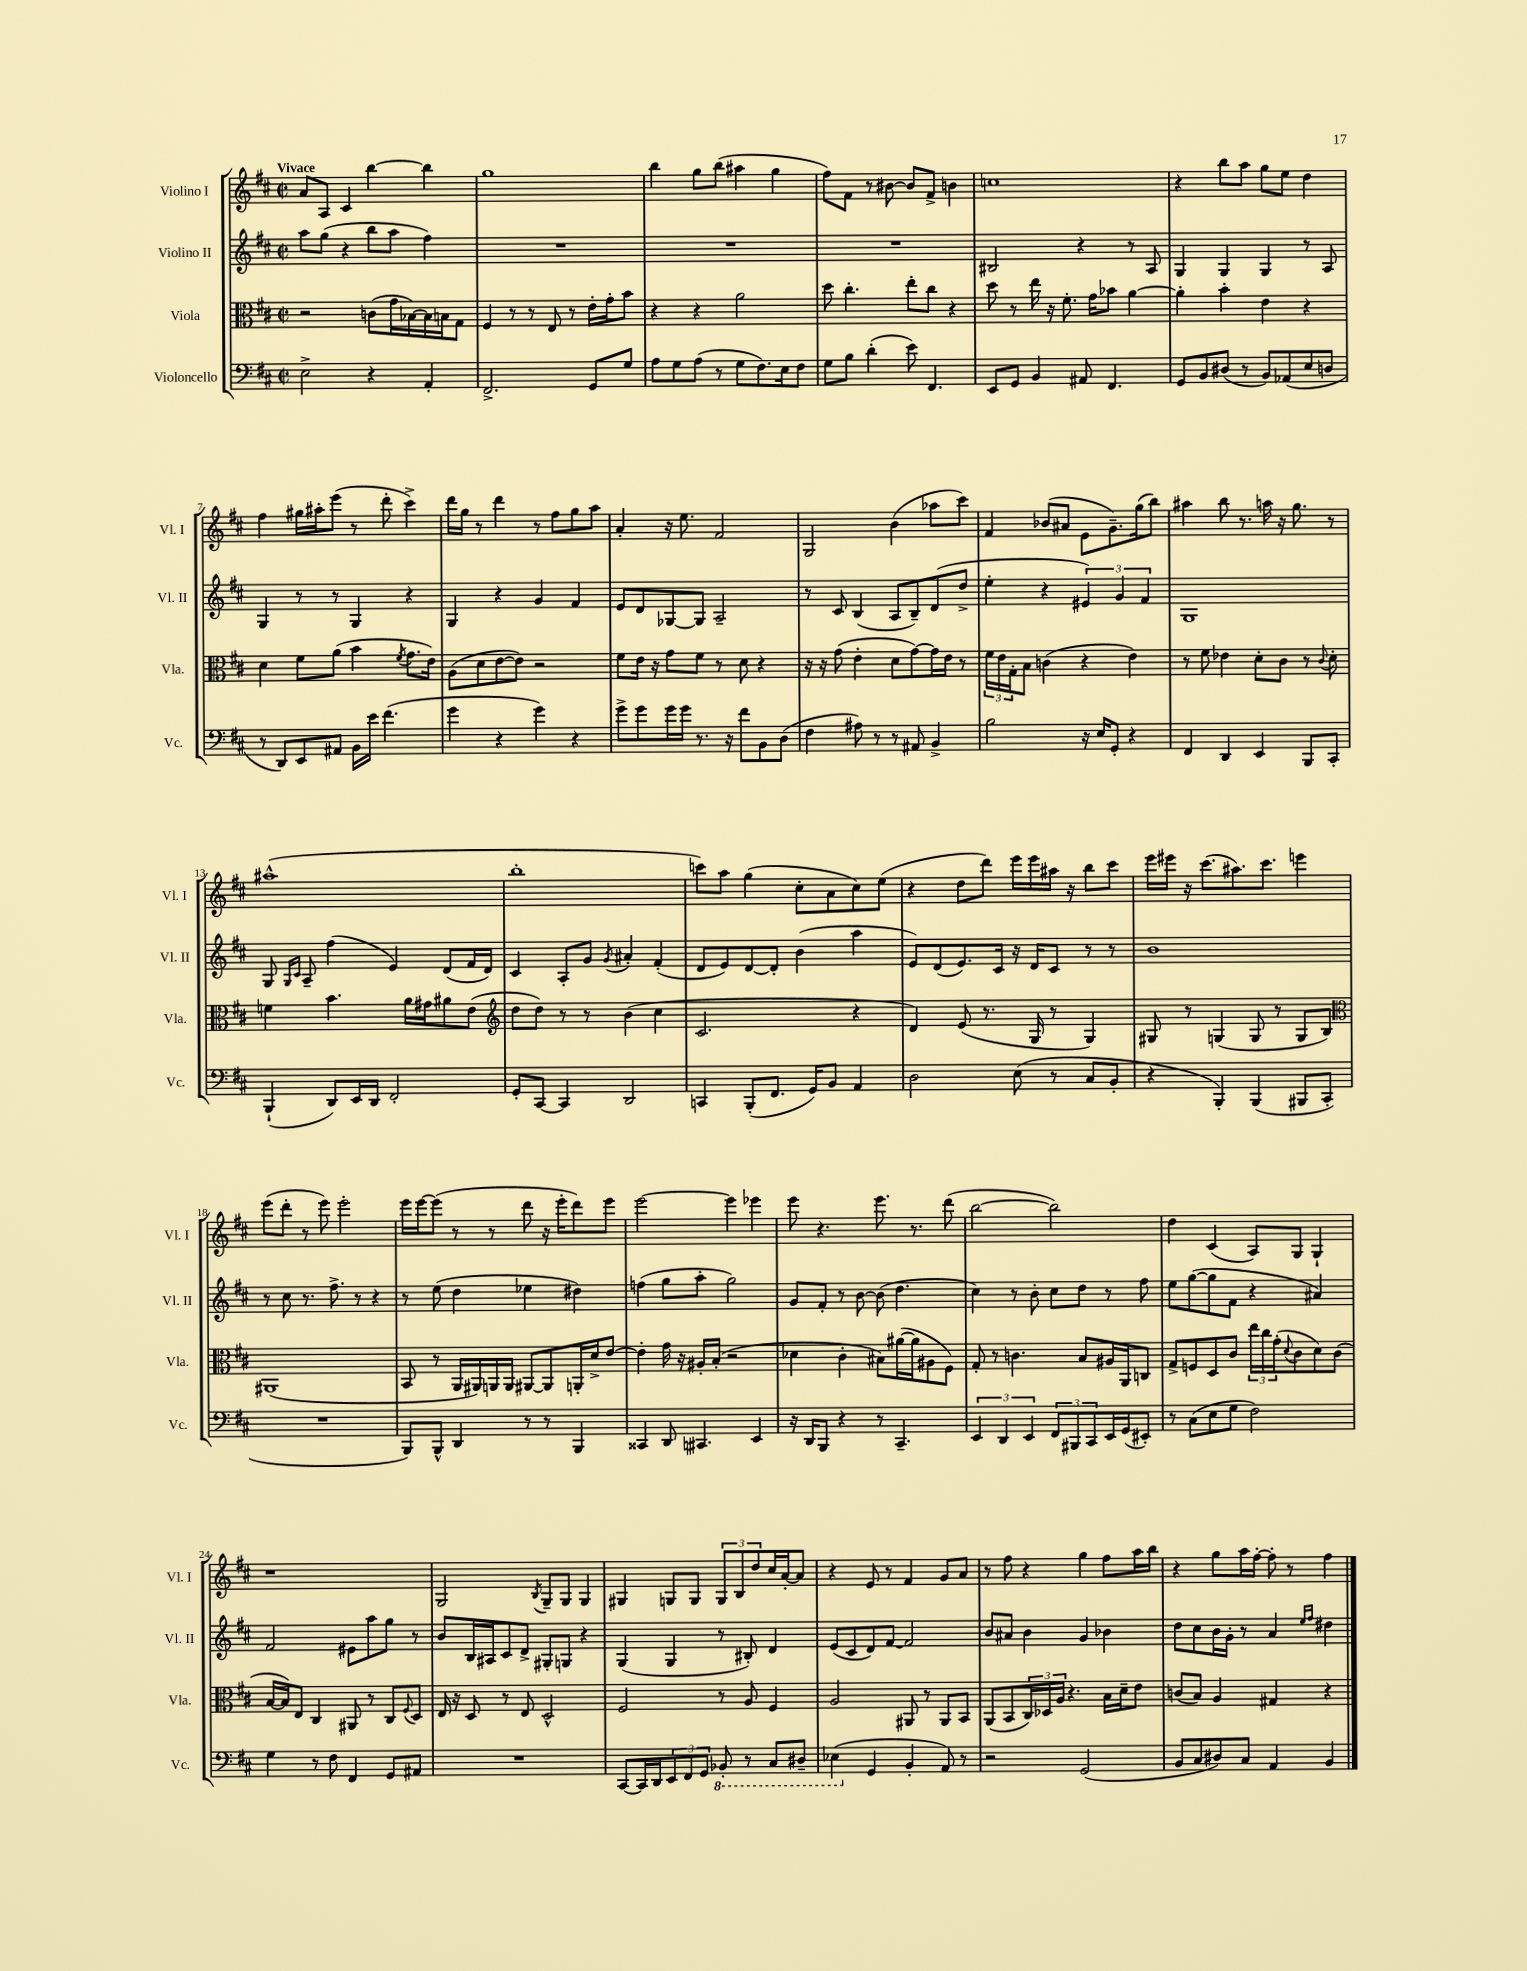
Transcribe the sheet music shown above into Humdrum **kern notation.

**kern	**kern	**kern	**kern
*staff4	*staff3	*staff2	*staff1
*clefF4	*clefC3	*clefG2	*clefG2
*k[f#c#]	*k[f#c#]	*k[f#c#]	*k[f#c#]
*M2/2	*M2/2	*M2/2	*M2/2
*met(c|)	*met(c|)	*met(c|)	*met(c|)
2E^\	2r	8aa\L	8a/L
.	.	(8gg\J	8A/J
.	.	4r	4c#/
4r	(8c\L	8bb\L	[4bb\
.	16g\L	8aa\J	.
.	[16B-\)	.	.
4AA'/	16B-\]	4ff#\)	4bb\]
.	16B\J	.	.
.	8G\J	.	.
=	=	=	=
2.FF#^/	4F#/	1r	1gg
.	8r	.	.
.	8r	.	.
.	8E/	.	.
.	8r	.	.
8GG/L	16e'\LL	.	.
.	16g'\J	.	.
8G/J	8b\J	.	.
=	=	=	=
8A\L	4r	1r	4bb\
8G\	.	.	.
(8A\J	4r	.	8gg\L
8r	.	.	(8bb\J
8G\L	2a\	.	4aa#\
8.F#\)	.	.	.
.	.	.	4gg\
16E\k	.	.	.
8F#\J	.	.	.
=	=	=	=
8G\L	8dd\	1r	8ff#\L)
8B\J	4.cc#'\	.	8f#\J
(4d'\	.	.	8r
.	.	.	[8b#\
8e\)	8ee'\L	.	8b#/]L
4.FF#/	8cc#\J	.	8f#^/J
.	4r	.	4b\
=	=	=	=
8EE/L	8dd\	2B#/	1cc
8GG/J	8r	.	.
4BB/	16ee\	.	.
.	16r	.	.
.	8.f#'\	.	.
8AA#/	.	4r	.
.	16g\LK	.	.
4.FF#/	8b-\J	.	.
.	[4a\	8r	.
.	.	8A/	.
=	=	=	=
8GG/L	4a'\]	4G/	4r
8BB/	.	.	.
(8D#/J	4b'\	4G/	8bb\L
8r	.	.	8aa\J
8BB/L)	4e\	4G/	8gg\L
(8AA-/	.	.	8ee\J
8E/	4r	8r	4dd\
8D/J	.	8A/	.
=	=	=	=
8r	4d\	4G/	4ff#\
8DD/L)	.	.	.
8EE/	8f#\L	8r	16gg#\LL
.	.	.	16aa#'\J
8AA#/J	(8a\J	8r	(8eee\J
16BB\LL	4b\	4G/	8r
16e\JJ	.	.	.
(4.f#\	.	.	8ddd'\
.	8qf#/	.	.
.	8.g\L	4r	4ccc#^\)
.	16e\Jk)	.	.
=	=	=	=
4g\	(8A\L	4G/	16ddd\LL
.	.	.	16gg\JJ
.	8d\	.	8r
4r	[8e\	4r	4ddd\
.	8e\]J)	.	.
4g\)	2r	4g/	8r
.	.	.	8ff#\L
4r	.	4f#/	8gg\
.	.	.	8aa\J
=	=	=	=
8g^\L	8f#\L	8e/L	4a'/
8g\	16e\Jk	8d/	.
.	16r	.	.
16g\L	8g\L	[8G-/	16r
16g\JJ	.	.	8.ee\
8.r	8f#\J	8G-/]J	.
.	8r	2A~/	2f#/
16r	.	.	.
8f#\L	8d\	.	.
8BB\	4r	.	.
(8D\J	.	.	.
=	=	=	=
4F#\	16r	8r	2G/
.	16r	.	.
.	(8g\	8c#/	.
8A#\)	4e'\	(4B/	.
8r	.	.	.
8r	8d\L	8A/L	(4b\
8AA#/	[8g\)	8B~/)	.
4BB^/	16g\]L	(8d/	8aa-\L
.	16e\JJ	.	.
.	8r	8dd^/J	8ccc#\J)
=	=	=	=
2B\	24f#\LL	4ee'\	4f#/
.	24e\	.	.
.	24G'\J	.	.
.	8B\J	.	.
.	(4c\	4r	(8b-/L
.	.	.	8a#/J
16r	4r	6e#/)	8e\L
16E/LK	.	.	.
8GG'/J	.	.	8.g~\)
.	.	6g/	.
4r	4e\)	.	.
.	.	.	(16gg\k
.	.	6f#/	.
.	.	.	8bb\J)
=	=	=	=
4FF#/	8r	1G	4aa#\
.	8f#\	.	.
4DD/	4e-\	.	8bb\
.	.	.	8.r
4EE/	8d'\L	.	.
.	.	.	16aa\
.	8c#\J	.	16r
.	.	.	8.gg\
8BBB/L	8r	.	.
.	8qqc#/	.	.
8CC#'/J	8d'\	.	8r
=	=	=	=
(4BBB`/	4f\	8G/	(1aa#^^
.	.	16qqG/LL	.
.	.	16qqc#/JJ	.
.	.	8A~/	.
8DD/L)	4.b\	(4ff#\	.
16EE/L	.	.	.
16DD/JJ	.	.	.
2FF#'/	.	4e/)	.
.	16a\LL	.	.
.	16g#\J	.	.
.	8a#\	(8d/L	.
.	(8e\J	16f#/L	.
.	.	16d/JJ)	.
=	=	=	=
*	*clefG2	*	*
8GG'/L	8dd\L	4c#/	1bb'
[8CC#/J	8dd\J)	.	.
4CC#/]	8r	8A'/L	.
.	8r	8g/J	.
.	.	8qg/	.
2DD/	(4b\	4a#'/	.
.	4cc#\	(4f#'/	.
=	=	=	=
4CC/	2.c#/	8d/L	8ccc\L)
.	.	8e/)	8aa\J
(8BBB'/L	.	[8d/	(4gg\
8.FF#/J	.	8d'/]J	.
.	.	(4b\	8cc#'\L
16GG/LK)	.	.	.
8BB/J	.	.	8a\
4AA/	4r	4aa\	8cc#\)
.	.	.	(8ee\J
=	=	=	=
2D\	4d/)	8e/L)	4r
.	.	(8d/	.
.	(8e/	8.e/)	8dd\L
.	8.r	.	8ddd\J)
.	.	16c#/Jk	.
(8E\	.	16r	16eee\LL
.	16G/	16d/LK	16eee\
8r	8r	8c#/J	16aa#\JJ
.	.	.	16r
8C#/L	4G/)	8r	8bb\L
8BB'/J	.	8r	8ccc#\J
=	=	=	=
4r	8G#/	1b	16eee\LL
.	.	.	16eee#\JJ
.	8r	.	16r
.	.	.	(8.ccc#\L
4BBB'/)	(4G/	.	.
.	.	.	8.aa#\)
(4BBB/	8G/	.	.
.	.	.	8.ccc#\J
.	8r	.	.
8BBB#/L	8G/L	.	4eee\
8CC#'/J	8B/J)	.	.
=	=	=	=
*	*clefC3	*	*
1r	(1AA#	8r	(8eee\L
.	.	8cc#\	8ddd'\J
.	.	8.r	8r
.	.	.	8eee\)
.	.	8.ff#^\	.
.	.	.	2eee'\
.	.	8r	.
.	.	4r	.
=	=	=	=
8BBB/L)	8BB/	8r	16eee\LL
.	.	.	[16eee\J
8BBB^^/J	8r	(8ee\	(8eee\]J
4DD/	16AA/LL	4dd\	8r
.	16AA#/)	.	.
.	16AA/	.	8r
.	16AA/JJ	.	.
8r	[8AA#/L	4ee-\	8ddd\
8r	8AA#/]	.	16r
.	.	.	16eee'\LK
4BBB/	16AA'/L	4dd#\)	8ddd\)
.	16d^/J	.	.
.	[8e/J	.	8eee\J
=	=	=	=
4CC##/	4e'\]	(4ff\	[2eee\
8DD/	16g\	8gg\L	.
.	16r	.	.
4.CC#/	16A#'/LL	8aa'\J	.
.	(16B'/JJ	.	.
.	2r	2gg\)	4eee\]
4EE/	.	.	4eee-\
=	=	=	=
16r	4d-\	8g/L	8eee\
16DD/LK	.	.	.
8BBB/J	.	8f#'/J	4.r
4r	4c#'\	8r	.
.	.	[8b\	.
8r	8B#\L)	(8b\]	8.eee\
4.CC#~/	([16a#\L	4.dd\	.
.	16a#\]J	.	8.r
.	8A#\	.	.
.	8F#\J)	.	(8ddd\
=	=	=	=
6EE/	8G'/	4cc#\)	[2bb\
.	8r	.	.
6DD/	.	.	.
.	4.c\	8r	.
6EE/	.	.	.
.	.	8b'\	.
12FF#/L	.	8cc#\L	2bb\])
12BBB#/	.	.	.
.	8B/L	8dd\J	.
12CC#/	.	.	.
16EE/L	16A#/L	8r	.
(16GG/J	16AA/J	.	.
8EE#'/J)	8C/J	8ff#\	.
=	=	=	=
8r	8G^/L	8ee\L	4dd\
(8C#\L	8F/	([8gg\	.
8E\	8D/	8gg\]	(4c#/
8G\J	8c#/J	8f#\J	.
2F#\)	24ee\LL	4r	8A/L)
.	24cc#\	.	.
.	(24g'\J	.	.
.	8qqd/	.	.
.	8c#\	.	8G/J
.	8d\)	4a#/)	4G`/
.	(8c#\J	.	.
=	=	=	=
4G\	[16B/LL	2f#/	1r
.	16B/]J)	.	.
.	8E/J	.	.
8r	4C#/	.	.
8F#\	.	.	.
4FF#/	8AA#/	8e#\L	.
.	8r	8aa\	.
8GG/L	8C#/L	8gg\J	.
.	8qqF#/	.	.
8AA#/J	8D/J	8r	.
=	=	=	=
1r	16E/	8b/L	2G/
.	16r	.	.
.	8D/	16B/L	.
.	.	16A#/J	.
.	8r	8c#/	.
.	8E/	8d^/J	.
.	.	.	8qB/
.	2D^^/	8G#'/L	8G~/L
.	.	8G/J	8G/J
.	.	4r	4G/
=	=	=	=
[8CC#/L	2F#/	(4G/	4G#/
16CC#/]L	.	.	.
16DD/J	.	.	.
12EE/	.	4G/	8G/L
12FF#/	.	.	.
.	.	.	8G/J
12GG/J	.	.	.
8BBB-'/	8r	8r	12G/L
.	.	.	12B/
8r	8A/	8B#'/)	.
.	.	.	12dd/
8CC#/L	4F#/	4d/	16cc#/L
.	.	.	[16a'/J
8DD#~/J	.	.	8a/]J
=	=	=	=
(4EE-\	2A/	(8e/L	4r
.	.	8c#/	.
4GG/	.	8d/)	8e/
.	.	[8f#/J	8r
4BB'/	8AA#/	2f#/]	4f#/
.	8r	.	.
8AA/)	8AA#/L	.	8g/L
8r	8BB/J	.	8a/J
=	=	=	=
2r	(8AA/L	8b/L	8r
.	8BB/	8a#/J	8ff#\
.	24C#/L)	4b\	4r
.	24D-/	.	.
.	24A/JJ	.	.
.	4.r	.	.
(2GG/	.	4g/	4gg\
.	16B\LL	4b-\	8ff#\L
.	16d~\J	.	.
.	8e\J	.	16aa\L
.	.	.	16bb\JJ
=	=	=	=
8BB/L	(8c/L	8dd\L	4r
8C#/	8B/J)	8cc#\	.
8D#/)	4A/	16b\L	8gg\L
.	.	16g'\JJ	.
8C#/J	.	8r	16aa\L
.	.	.	[16ff#'\JJ
4AA/	4G#/	4a/	8ff#'\]
.	.	.	8r
.	.	16qqee/LL	.
.	.	16qqff#/JJ	.
4BB/	4r	4dd#\	4ff#\
==	==	==	==
*-	*-	*-	*-
